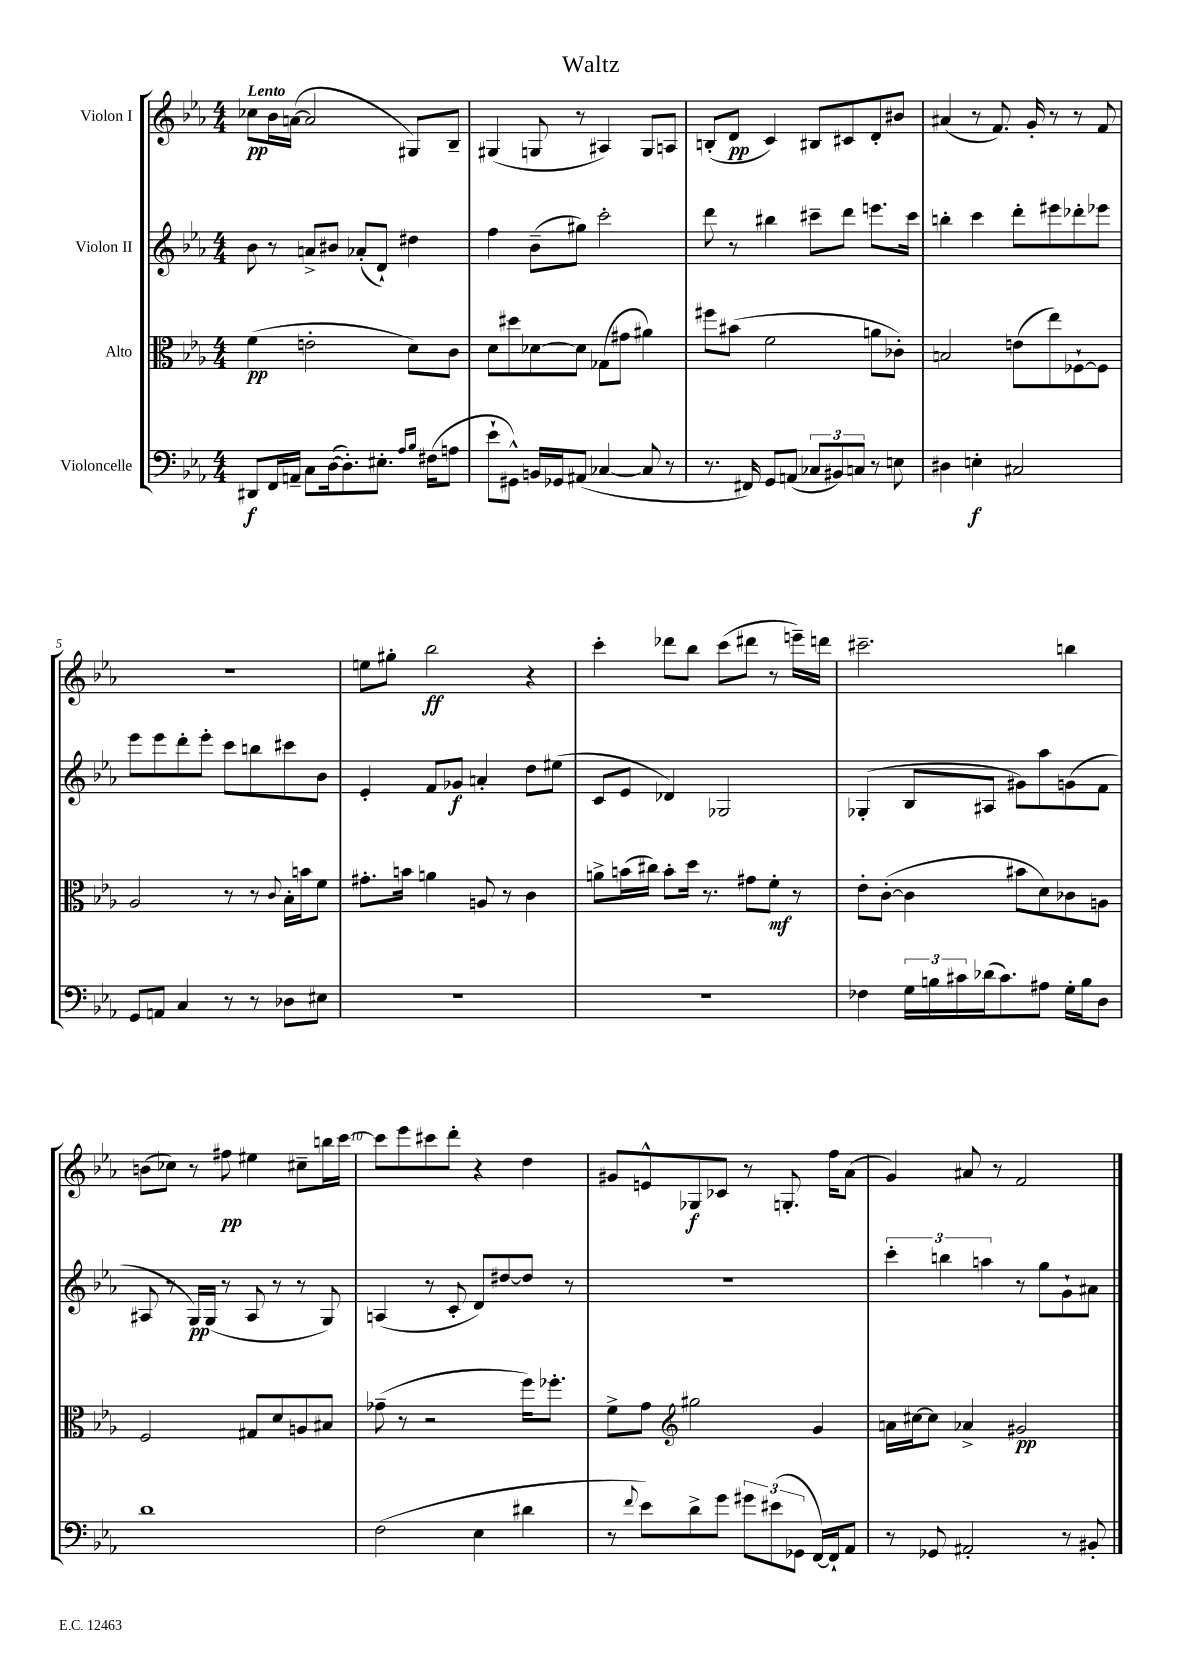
\header { title = "Waltz" }
<<
\new StaffGroup <<
\new Staff = "s0" \with { instrumentName = "Violon I" } {
    \clef treble \key ees \major \numericTimeSignature \time 4/4 \tempo "Lento"
    ces''8\pp bes'16 a'16~( a'2 gis8) bes8-- |
    gis4( g8 r8 ais4) g8 a8 |
    b8-.( d'8\pp c'4) bis8 cis'8 d'8-. bis'8 |
    ais'4( r8 f'8.) g'16-. r8 r8 f'8 |
    R1 |
    e''8 gis''8-. bes''2\ff r4 |
    c'''4-. des'''8 bes''8 c'''8( dis'''8 r8 e'''16--) d'''16 |
    cis'''2.-- b''4 |
    b'8( ces''8) r8 fis''8\pp eis''4 cis''8-- b''16 c'''16~ |
    c'''8 ees'''8 cis'''8 d'''8-. r4 d''4 |
    gis'8 e'8-^ ges8\f ces'8 r8 g8.-. f''16 aes'8( |
    g'4) ais'8 r8 f'2 \bar "|." |
}
\new Staff = "s1" \with { instrumentName = "Violon II" } {
    \clef treble \key ees \major \numericTimeSignature \time 4/4
    bes'8 r8 a'8-> bis'8 aes'8-.( d'8-!) dis''4 |
    f''4 bes'8--( gis''8) c'''2-. |
    d'''8 r8 bis''4 cis'''8-- d'''8 e'''8. cis'''16 |
    b''4-. c'''4 d'''8-. eis'''8 des'''8-. ees'''8 |
    ees'''8 ees'''8 d'''8-. ees'''8-. c'''8 b''8 cis'''8 bes'8 |
    ees'4-. f'8 ges'8\f a'4-. d''8 eis''8( |
    c'8 ees'8 des'4) ges2 |
    ges4-.( bes8 ais8 gis'8) aes''8 g'8( f'8 |
    ais8 r8 g16\pp) g16( r8 ais8 r8 r8 g8) |
    a4( r8 c'8-. d'8) dis''8~ dis''8 r8 |
    r1 |
    \tuplet 3/2 { c'''4-. b''4 a''4 } r8 g''8 g'8-! ais'8 \bar "|." |
}
\new Staff = "s2" \with { instrumentName = "Alto" } {
    \clef alto \key ees \major \numericTimeSignature \time 4/4
    f'4\pp( e'2-. d'8) c'8 |
    d'8 dis''8 des'8~ des'8 ges8( gis'8 ais'4) |
    fis''8 bis'8( f'2 a'8 ces'8-.) |
    b2 e'8( ees''8) fes8~-! fes8 |
    aes2 r8 r8 \appoggiatura { c'8 } bes16-. b'16 f'8 |
    gis'8.-. b'16 a'4 a8 r8 c'4 |
    a'8-> b'16( cis''16) b'8-. d''16 r8. gis'8 f'8-.\mf r8 |
    ees'8-. c'8~-.( c'4 bis'8 d'8) ces'8 a8 |
    f2 gis8 d'8 a8 bis8 |
    ges'8--( r8 r2 f''16) fes''8.-. |
    f'8-> g'8 \clef treble gis''2 g'4 |
    a'16 cis''16~ cis''8 aes'4-> gis'2\pp \bar "|." |
}
\new Staff = "s3" \with { instrumentName = "Violoncelle" } {
    \clef bass \key ees \major \numericTimeSignature \time 4/4
    dis,8\f f,16 a,16-- c8 d16~( d8.-.) eis8.-. \grace { aes16 bes16 } fis16( a8 |
    ees'8-! gis,8-^) b,16 ges,16 ais,8( ces4~ ces8 r8 |
    r8. fis,16) g,8 a,8( \tuplet 3/2 { ces8 bis,8) c8 } r8 e8 |
    dis4 e4-.\f cis2 |
    g,8 a,8 c4 r8 r8 des8 eis8 |
    R1 |
    R1 |
    fes4 \tuplet 3/2 { g16 b16 cis'16 } des'16( cis'8.) ais8 g16-. b16 d8 |
    d'1 |
    f2( ees4 dis'4 |
    r8 \appoggiatura { f'8 } ees'8) d'8-> g'8 \tuplet 3/2 { gis'8 eis'8( ges,8 } f,16~) f,16-! aes,8 |
    r8 ges,8 ais,2-. r8 bis,8-. \bar "|." |
}
>>
>>
\layout { \context { \Score \override BarNumber.break-visibility = ##(#f #t #t) barNumberVisibility = #(every-nth-bar-number-visible 5) } }
